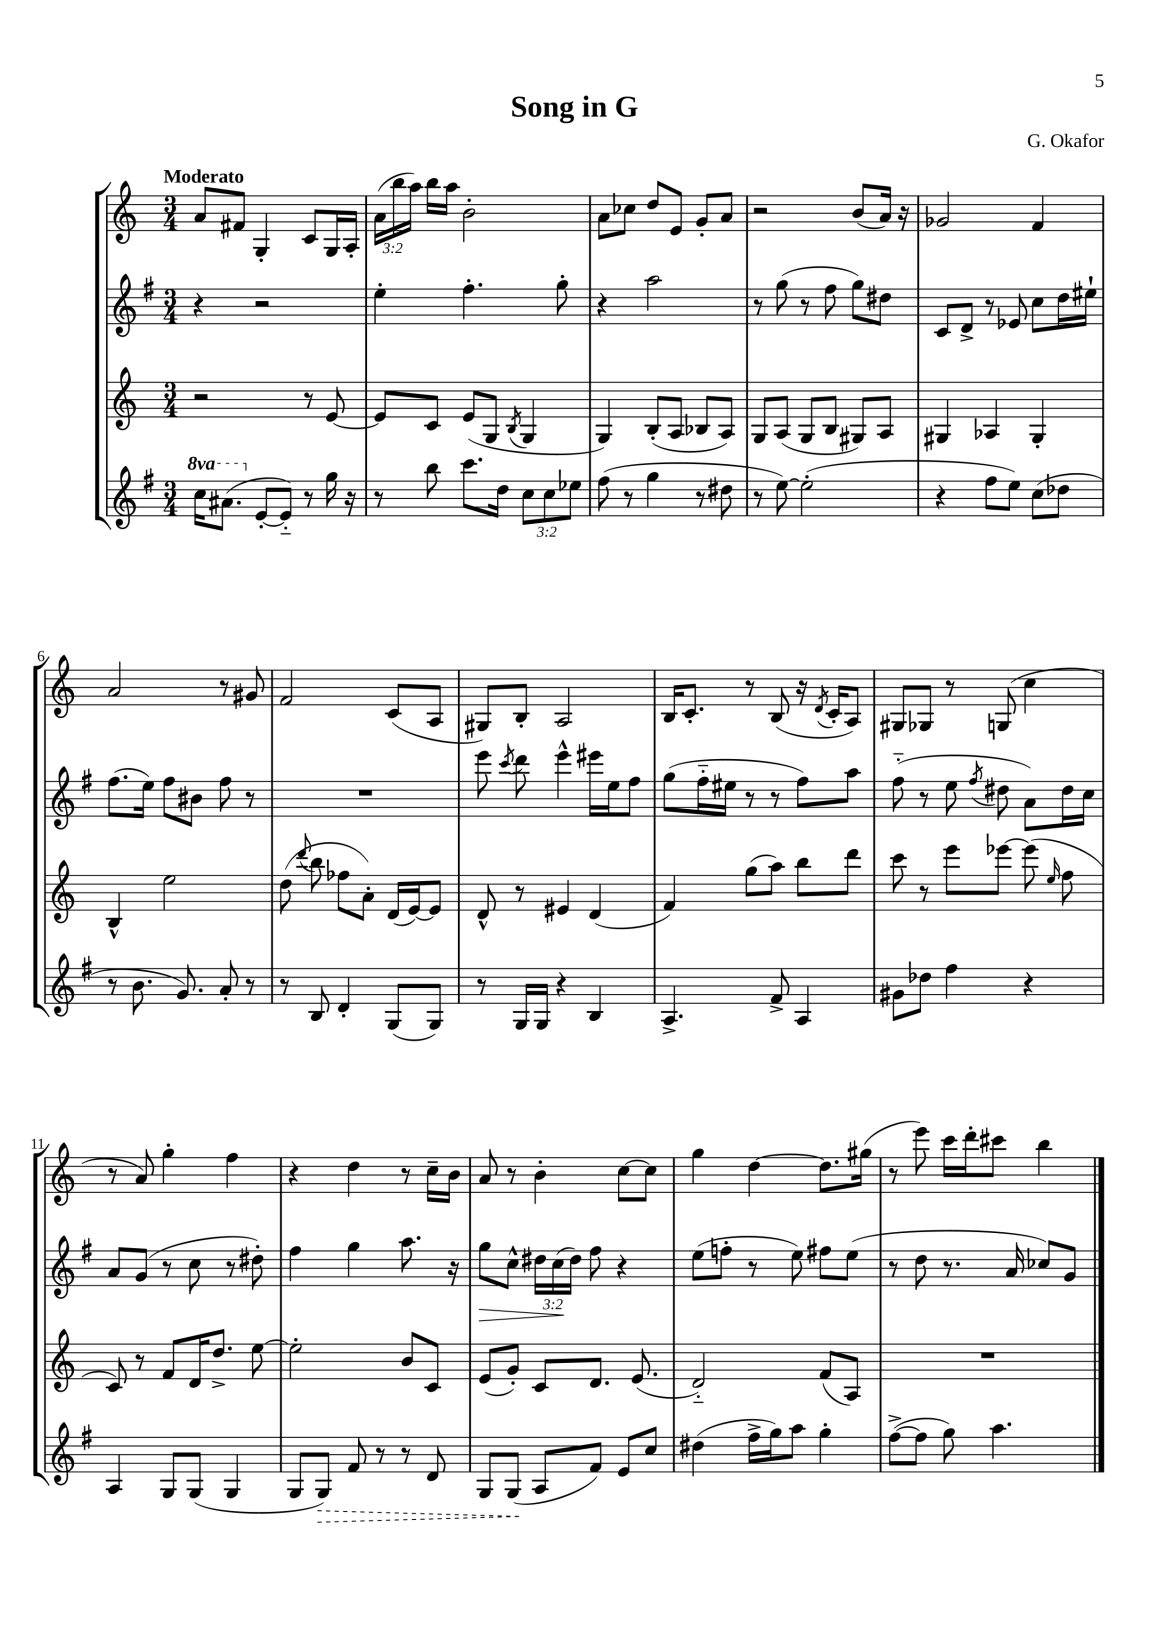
\header { title = "Song in G" composer = "G. Okafor" }
<<
\new StaffGroup <<
\new Staff = "s0" {
    \clef treble \key c \major \numericTimeSignature \time 3/4 \override Staff.TupletNumber.text = #tuplet-number::calc-fraction-text \tempo "Moderato"
    \autoBeamOff a'8[ fis'8] g4-. c'8[ g16 a16]-. |
    \tuplet 3/2 { a'16[( b''16 a''16]) } b''16[ a''16] b'2-. |
    a'8[ ces''8] d''8[ e'8] g'8[-. a'8] |
    r2 b'8[( a'16]) r16 |
    ges'2 f'4 |
    a'2 r8 gis'8 |
    f'2 c'8[( a8] |
    gis8[) b8]-. a2 |
    b16[ c'8.]-. r8 b8( r16 \acciaccatura { d'8 } c'16[-. a8]) |
    gis8[ ges8] r8 g8( c''4 |
    r8 a'8) g''4-. f''4 |
    r4 d''4 r8 c''16[-- b'16] |
    a'8 r8 b'4-. c''8[~ c''8] |
    g''4 d''4~ d''8.[ gis''16]( |
    r8 e'''8) c'''16[ d'''16-. cis'''8] b''4 \bar "|." |
}
\new Staff = "s1" {
    \clef treble \key g \major \numericTimeSignature \time 3/4 \override Staff.TupletNumber.text = #tuplet-number::calc-fraction-text
    \autoBeamOff r4 r2 |
    e''4-. fis''4.-. g''8-. |
    r4 a''2 |
    r8 g''8( r8 fis''8 g''8[) dis''8] |
    c'8[ d'8]-> r8 ees'8 c''8[ d''16 eis''16]-! |
    fis''8.[( e''16]) fis''8[ bis'8] fis''8 r8 |
    R2. |
    e'''8 \acciaccatura { c'''8 } d'''8 e'''4-^ eis'''16[ e''16 fis''8] |
    g''8[( fis''16-_ eis''16] r8 r8 fis''8[) a''8] |
    fis''8-_( r8 e''8 \acciaccatura { fis''8 } dis''8 a'8[) dis''16 c''16] |
    a'8[ g'8]( r8 c''8 r8 dis''8-.) |
    fis''4 g''4 a''8. r16 |
    g''8[\> c''8]-^ \tuplet 3/2 { dis''16[ c''16\!( dis''16]) } fis''8 r4 |
    e''8[( f''8]-. r8 e''8) fis''8[ e''8]( |
    r8 d''8 r8. a'16 ces''8[) g'8] \bar "|." |
}
\new Staff = "s2" {
    \clef treble \key c \major \numericTimeSignature \time 3/4
    \autoBeamOff r2 r8 e'8~ |
    e'8[ c'8] e'8[( g8] \acciaccatura { b8 } g4 |
    g4) b8[-.( a8] bes8[ a8]) |
    g8[ a8]( g8[ b8] gis8[) a8] |
    gis4 aes4 gis4-. |
    b4-^ e''2 |
    d''8( \appoggiatura { d'''8 } b''8 fes''8[ a'8]-.) d'16[( e'16~) e'8] |
    d'8-^ r8 eis'4 d'4( |
    f'4) g''8[( a''8]) b''8[ d'''8] |
    c'''8 r8 e'''8[ ees'''8]~ ees'''8( \grace { e''16 } f''8 |
    c'8) r8 f'8[ d'16 d''8.]-> e''8~ |
    e''2-. b'8[ c'8] |
    e'8[( g'8]-.) c'8[ d'8.] e'8.( |
    d'2-_) f'8[( a8]) |
    R2. \bar "|." |
}
\new Staff = "s3" {
    \clef treble \key g \major \numericTimeSignature \time 3/4 \override Staff.TupletNumber.text = #tuplet-number::calc-fraction-text \set Staff.ottavationMarkups = #ottavation-simple-ordinals
    \autoBeamOff \ottava #1 c'''16[ ais''8.]( \ottava #0 e'8[~-. e'8]-_) r8 g''16 r16 |
    r8 b''8 c'''8.[ d''16] \tuplet 3/2 { c''8[ c''8 ees''8] } |
    fis''8( r8 g''4 r8 dis''8 |
    r8 e''8~) e''2-.( |
    r4 fis''8[ e''8]) c''8[( des''8] |
    r8 b'8. g'8.) a'8-. r8 |
    r8 b8 d'4-. g8[( g8]) |
    r8 g16[ g16] r4 b4 |
    a4.-> fis'8-> a4 |
    gis'8[ des''8] fis''4 r4 |
    a4 g8[ g8]( g4 |
    g8[ \once \override Hairpin.style = #'dashed-line g8]\>) fis'8 r8 r8 d'8 |
    g8[ g8]\!( a8[ fis'8]) e'8[ c''8] |
    dis''4( fis''16[-> g''16) a''8] g''4-. |
    fis''8[~->( fis''8] g''8) a''4. \bar "|." |
}
>>
>>
